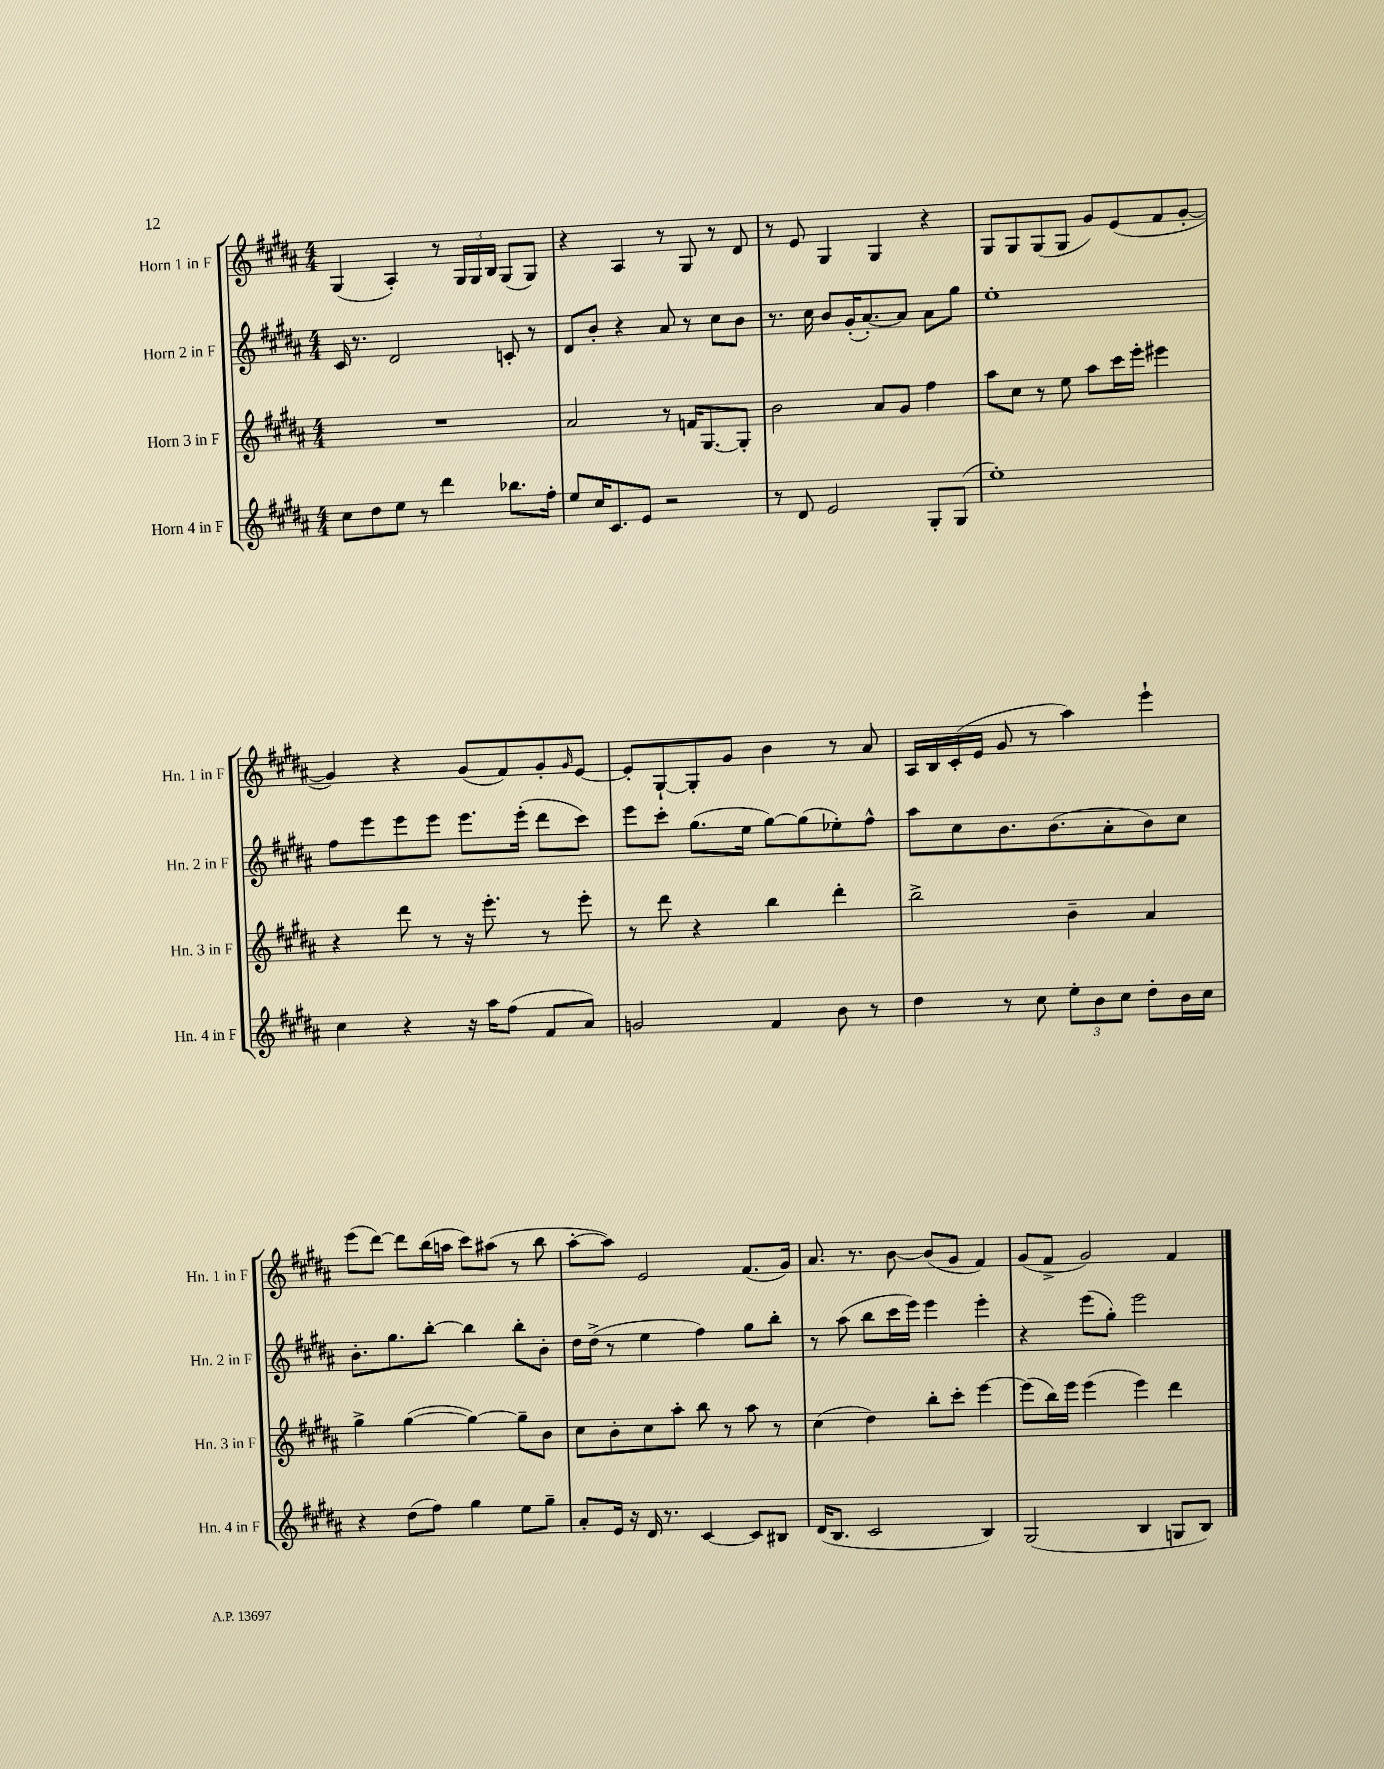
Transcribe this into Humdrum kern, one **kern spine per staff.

**kern	**kern	**kern	**kern
*part4	*part3	*part2	*part1
*staff4	*staff3	*staff2	*staff1
*I"Horn 4 in F	*I"Horn 3 in F	*I"Horn 2 in F	*I"Horn 1 in F
*I'Hn. 4 in F	*I'Hn. 3 in F	*I'Hn. 2 in F	*I'Hn. 1 in F
*clefG2	*clefG2	*clefG2	*clefG2
*k[f#c#g#d#a#]	*k[f#c#g#d#a#]	*k[f#c#g#d#a#]	*k[f#c#g#d#a#]
*M4/4	*M4/4	*M4/4	*M4/4
=121	=121	=121	=121
8cc#\L	1r	16c#/	(4G#/
.	.	8.r	.
8dd#\	.	.	.
8ee\J	.	2d#/	4A#'/)
8r	.	.	.
4ddd#\	.	.	8r
.	.	.	24G#/LL
.	.	.	24G#/
.	.	.	24B/JJ
8.bb-X\L	.	8cn'/	(8G#/L
.	.	8r	8G#/J)
16ff#'\Jk	.	.	.
=122	=122	=122	=122
8ee/L	2a#/	8d#/L	4r
16cc#/K	.	8b'/J	.
8.c#/	.	.	.
.	.	4r	4A#/
8e/J	.	.	.
2r	8r	8a#/	8r
.	16fn/KL	8r	8G#/
.	[8.G#/	.	.
.	.	8cc#\L	8r
.	8G#'/J]	8b\J	8d#/
=123	=123	=123	=123
8r	2b\	8.r	8r
8d#/	.	.	8e/
.	.	16cc#\	.
2e/	.	8b/L	4G#/
.	.	(16g#'/K	.
.	.	[8.a#'/)	.
.	8a#/L	.	4G#/
.	8g#/J	8a#/J]	.
8G#'/L	4ff#\	8a#\L	4r
(8G#/J	.	8gg#\J	.
=124	=124	=124	=124
1ee')	8aa#\L	1ee'	8G#/L
.	8cc#\J	.	8G#/
.	8r	.	(8G#/
.	8ee\	.	8G#/J
.	8aa#\L	.	8g#/L)
.	16ccc#\L	.	(8e/
.	16eee'\JJ	.	.
.	4eee#X\	.	8f#/
.	.	.	[8g#'/J
!!LO:LB:g=z
=125	=125	=125	=125
4cc#\	4r	8ff#\L	4g#/])
.	.	8eee\	.
4r	8ddd#\	8eee\	4r
.	8r	8eee\J	.
16r	16r	8.eee\L	(8g#/L
16aa#\KL	8.eee'\	.	.
(8ff#\J	.	.	8f#/)
.	.	(16eee'\Jk	.
8f#/L	8r	8ddd#\L	8g#'/
.	.	.	16qqg#/
8a#/J)	8eee'\	8ccc#\J)	[8e/J
=126	=126	=126	=126
2gn/	8r	8eee\L	8e'/L]
.	8ddd#\	8ccc#'\J	[8G#`/
.	4r	(8.gg#\L	8G#'/]
.	.	.	8g#/J
.	.	16ee\Jk	.
4f#/	4bb\	[8gg#\L)	4b\
.	.	(8gg#\]	.
8b\	4ddd#'\	8ee-X'\)	8r
8r	.	8ff#^^\J	8a#/
=127	=127	=127	=127
4dd#\	2bb^\	8aa#\L	16A#/LL
.	.	.	16B/
.	.	8cc#\	(16c#'/
.	.	.	16e/JJ
8r	.	8.b\	8g#/
8cc#\	.	.	8r
.	.	(8.b\	.
12ee'\L	4b~\	.	4aa#\)
12b\	.	.	.
.	.	8a#'\	.
12cc#\J	.	.	.
8dd#'\L	4a#/	8b\)	4eee`\
16b\L	.	8cc#\J	.
16cc#\JJ	.	.	.
!!LO:LB:g=z
=128	=128	=128	=128
4r	4gg#^\	8.b'\L	(8eee\L
.	.	.	[8ddd#\J)
.	.	8.gg#\	.
(8dd#\L	([4gg#\	.	8ddd#\L]
8ff#\J)	.	[8bb'\J	(16bb\L
.	.	.	16aan\JJ
4gg#\	4gg#\_)	4bb\]	8ccc#\L)
.	.	.	(8aa#X\J
8ee\L	8gg#~\L]	8bb'\L	8r
8gg#~\J	8b\J	8b'\J	8bb\
=129	=129	=129	=129
8a#'/L	8cc#\L	16dd#\LL	[8aa#'\L
.	.	(16dd#^\JJ	.
16e/Jk	8b'\	8r	8aa#\J])
16r	.	.	.
16d#/	8cc#\	4ee\	2e/
8.r	.	.	.
.	8aa#'\J	.	.
[4c#/	8bb\	4ff#\)	.
.	8r	.	.
8c#/L]	8aa#\	8gg#\L	(8.f#/L
8B#X/J	8r	8bb'\J	.
.	.	.	16g#/Jk)
=130	=130	=130	=130
(16d#/KL	(4cc#\	8r	8.a#/
8.B/J	.	.	.
.	.	(8aa#\	.
.	.	.	8.r
2c#/	4dd#\)	8bb\L	.
.	.	16ccc#\L	[8b\
.	.	16eee\JJ)	.
.	8bb'\L	4eee\	(8b/L]
.	8ccc#'\J	.	8g#/J
4B/)	[4eee\	4eee'\	4f#/)
=131	=131	=131	=131
(2G#/	(8eee\L]	4r	(8g#/L
.	16bb\L)	.	8f#^/J
.	16eee\JJ	.	.
.	(4eee\	(8eee\L	2g#/)
.	.	8gg#'\J)	.
4B/	4eee\)	2eee\	.
8Gn/L	4ddd#\	.	4f#/
8B/J)	.	.	.
==	==	==	==
*-	*-	*-	*-
